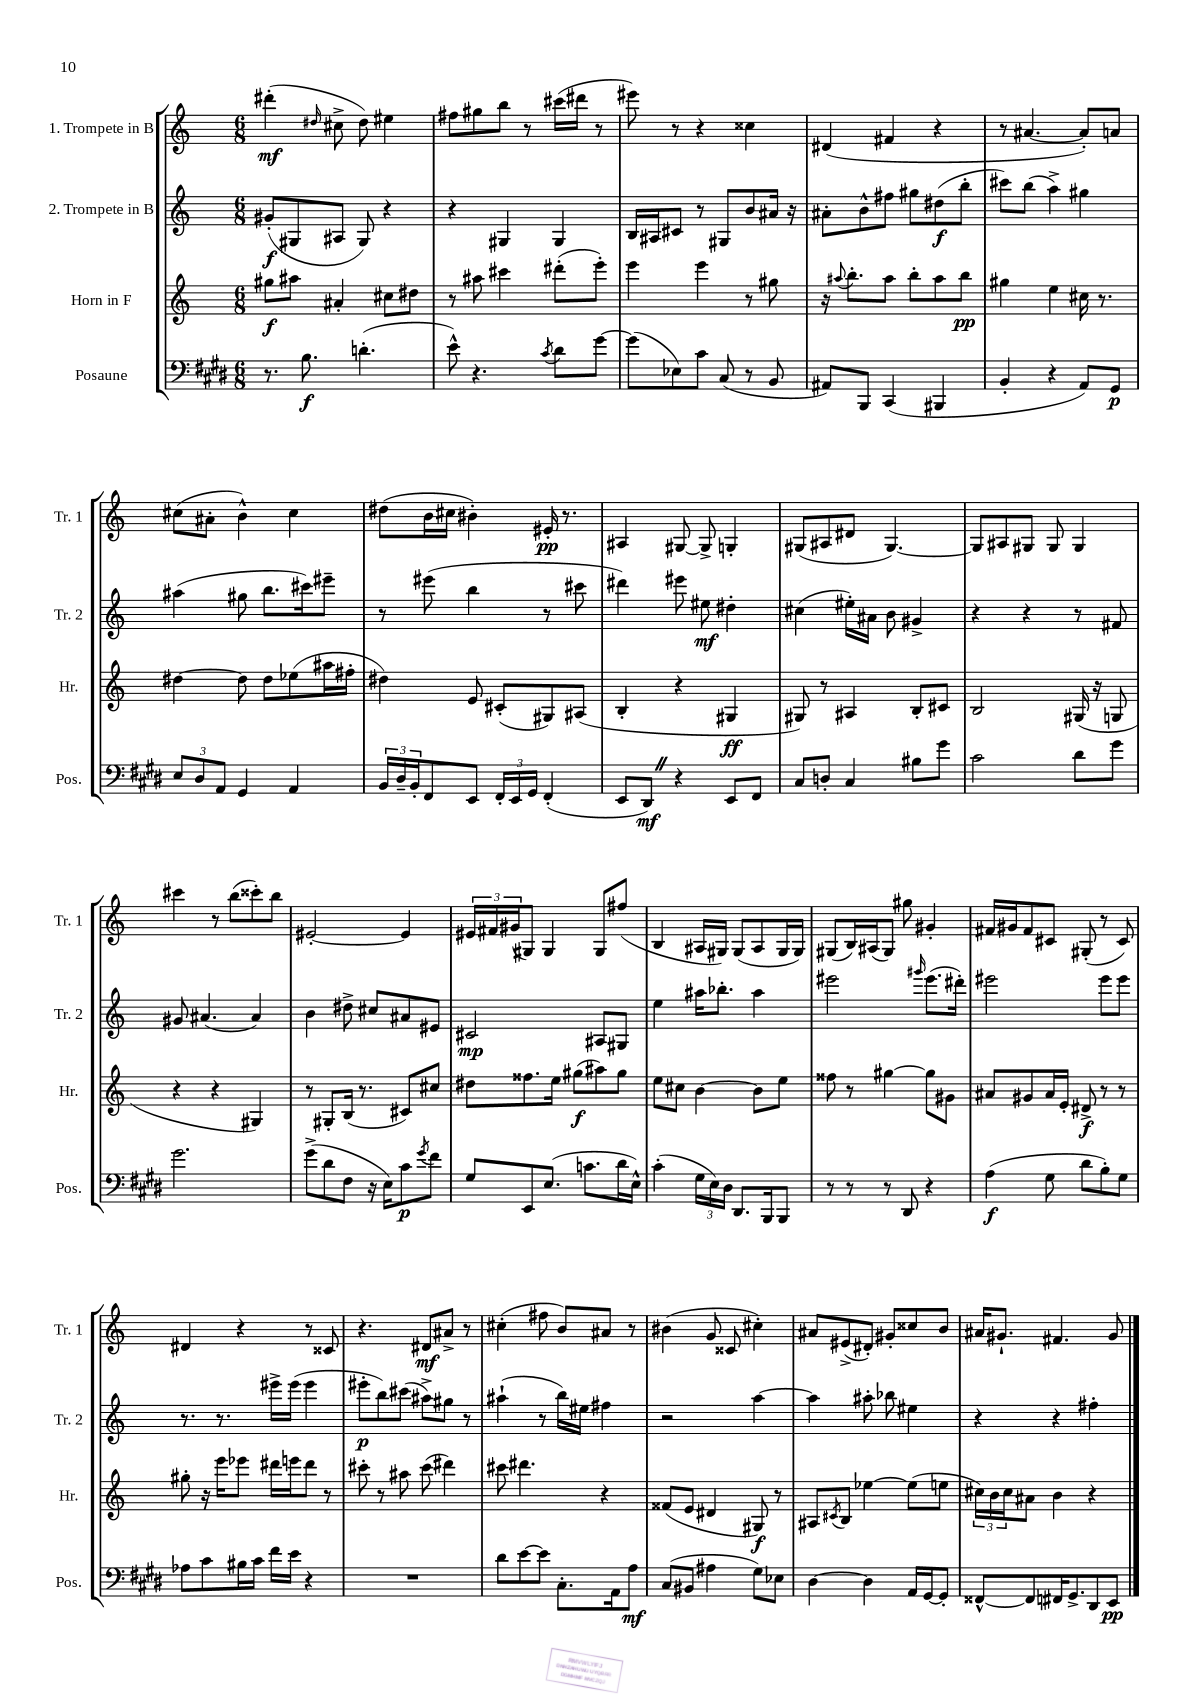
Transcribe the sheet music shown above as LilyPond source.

<<
\new StaffGroup <<
\new Staff = "s0" \with { instrumentName = "1. Trompete in B" shortInstrumentName = "Tr. 1" } {
    \clef treble \key c \major \numericTimeSignature \time 6/8
    dis'''4-.\mf( \grace { dis''16 } cis''8-> dis''8) eis''4 |
    fis''8 gis''8 b''8 r8 cis'''16( dis'''16 r8 |
    eis'''8) r8 r4 cisis''4 |
    dis'4( fis'4 r4 |
    r8 ais'4.~ ais'8-.) a'8 |
    cis''8( ais'8-. b'4-^) cis''4 |
    dis''8( b'16 cis''16 bis'4-.) eis'16-.\pp r8. |
    ais4 gis8~ gis8-> g4-. |
    gis8( ais8 dis'8 gis4.~) |
    gis8 ais8 gis8 gis8 gis4 |
    cis'''4 r8 b''8( cisis'''8-.) b''8 |
    eis'2~-. eis'4 |
    \tuplet 3/2 { eis'16 fis'16 gis'16( } gis8) gis4 gis8 fis''8( |
    b4 ais16 gis16) gis8( ais8 gis16 gis16) |
    gis8( b16) ais16( gis8) gis''8 gis'4-. |
    fis'16 gis'16 fis'8 cis'8 gis8-.( r8 cis'8) |
    dis'4 r4 r8 cisis'8 |
    r4. dis'8\mf ais'8-> r8 |
    cis''4-.( fis''8 b'8) ais'8 r8 |
    bis'4( g'8 cisis'8 cis''4-.) |
    ais'8 eis'8->( dis'8-.) gis'8-. cisis''8 b'8 |
    ais'16 gis'8.-! fis'4. gis'8 \bar "|." |
}
\new Staff = "s1" \with { instrumentName = "2. Trompete in B" shortInstrumentName = "Tr. 2" } {
    \clef treble \key c \major \numericTimeSignature \time 6/8
    gis'8-.\f( gis8 ais8 gis8) r4 |
    r4 gis4 gis4 |
    b16 ais16 cis'8 r8 gis8 b'8 ais'16 r16 |
    ais'8-. b'8-^ fis''8 gis''8 dis''8\f( b''8-. |
    cis'''8) b''8( a''4->) gis''4 |
    ais''4( gis''8 b''8. cis'''16) eis'''8-- |
    r8 eis'''8( b''4 r8 cis'''8 |
    dis'''4) eis'''8 eis''8\mf dis''4-. |
    cis''4( eis''16-.) ais'16 b'8 gis'4-> |
    r4 r4 r8 fis'8 |
    gis'8 ais'4.( ais'4) |
    b'4 dis''8-> cis''8 ais'8 eis'8 |
    cis'2\mp ais8 gis8 |
    e''4 ais''16 bes''8.-. ais''4 |
    eis'''2 \grace { gis'''16 } eis'''8.( dis'''16-.) |
    eis'''2 eis'''8 eis'''8 |
    r8. r8. eis'''16-> eis'''16( eis'''4 |
    eis'''8-.\p b''8) cis'''8( ais''8->) gis''8 r8 |
    ais''4-!( r8 b''16) eis''16 fis''4 |
    r2 a''4~ |
    a''4 ais''8-. bes''8 eis''4 |
    r4 r4 fis''4-. \bar "|." |
}
\new Staff = "s2" \with { instrumentName = "Horn in F" shortInstrumentName = "Hr." } {
    \clef treble \key c \major \numericTimeSignature \time 6/8
    gis''8\f ais''8 ais'4-. cis''8 dis''8 |
    r8 ais''8 cis'''4 dis'''8-.( e'''8-.) |
    e'''4 e'''4 r8 gis''8 |
    r16 \appoggiatura { ais''8 } b''8.-. ais''8 b''8-. ais''8 b''8\pp |
    gis''4 e''4 cis''16 r8. |
    dis''4~ dis''8 dis''8 ees''8( ais''16 fis''16-. |
    dis''4) e'8 cis'8-.( gis8) ais8( |
    b4-. r4 gis4\ff |
    gis8) r8 ais4 b8-. cis'8 |
    b2 gis16( r16 g8 |
    r4 r4 gis4) |
    r8 gis8-. b16( r8. cis'8) cis''8 |
    dis''8 fisis''8. e''16 gis''8\f( ais''8) gis''8 |
    e''8 cis''8 b'4~ b'8 e''8 |
    fisis''8 r8 gis''4~ gis''8 gis'8 |
    ais'8 gis'8 ais'16 e'16-. dis'8->\f r8 r8 |
    gis''8-. r16 e'''16 ees'''8 dis'''16 e'''16 dis'''8 r8 |
    cis'''8-. r8 ais''8 cis'''8( dis'''4) |
    cis'''8 dis'''4. r4 |
    fisis'8( e'8 dis'4 gis8\f) r8 |
    ais8 \acciaccatura { cis'8 } b8 ees''4~ ees''8( e''8 |
    \tuplet 3/2 { cis''16) b'16 cis''16 } ais'8 b'4 r4 \bar "|." |
}
\new Staff = "s3" \with { instrumentName = "Posaune" shortInstrumentName = "Pos." } {
    \clef bass \key e \major \numericTimeSignature \time 6/8
    r8. b8.\f d'4.-.( |
    e'8-^) r4. \acciaccatura { cis'8 } dis'8 gis'8~ |
    gis'8( ees8) cis'8 cis8( r8 b,8 |
    ais,8) b,,8 cis,4( bis,,4 |
    b,4-. r4 a,8) gis,8\p |
    \tuplet 3/2 { e8 dis8 a,8 } gis,4 a,4 |
    \tuplet 3/2 { b,16 dis16-- b,16-. } fis,8 e,8 \tuplet 3/2 { fis,16-. e,16 gis,16 } fis,4-.( |
    e,8 dis,8\mf) \once \override BreathingSign.text = \markup { \musicglyph "scripts.caesura.straight" } \breathe r4 e,8 fis,8 |
    cis8 d8-. cis4 bis8 gis'8 |
    cis'2 dis'8 gis'8 |
    gis'2. |
    gis'8->( dis'8 fis8 r16 e16) cis'8\p \acciaccatura { gis'8 } fis'8 |
    gis8 e,8 e8.( c'8. dis'16 e16-^) |
    cis'4-.( \tuplet 3/2 { gis16 e16) dis16 } dis,8. b,,16 b,,8 |
    r8 r8 r8 dis,8 r4 |
    a4\f( gis8 dis'8 b8-.) gis8 |
    aes8 cis'8 bis16 cis'16 fis'16 e'16 r4 |
    R2. |
    dis'8 e'8~ e'8 cis8.-. a,16 a8\mf |
    cis8( bis,8 ais4 gis8) ees8 |
    dis4~ dis4 a,16 gis,16~ gis,8-. |
    fisis,8~-^ fisis,8 fis,16 gis,8.-> dis,8 e,8\pp \bar "|." |
}
>>
>>
\layout { \context { \Score \remove "Bar_number_engraver" } }
